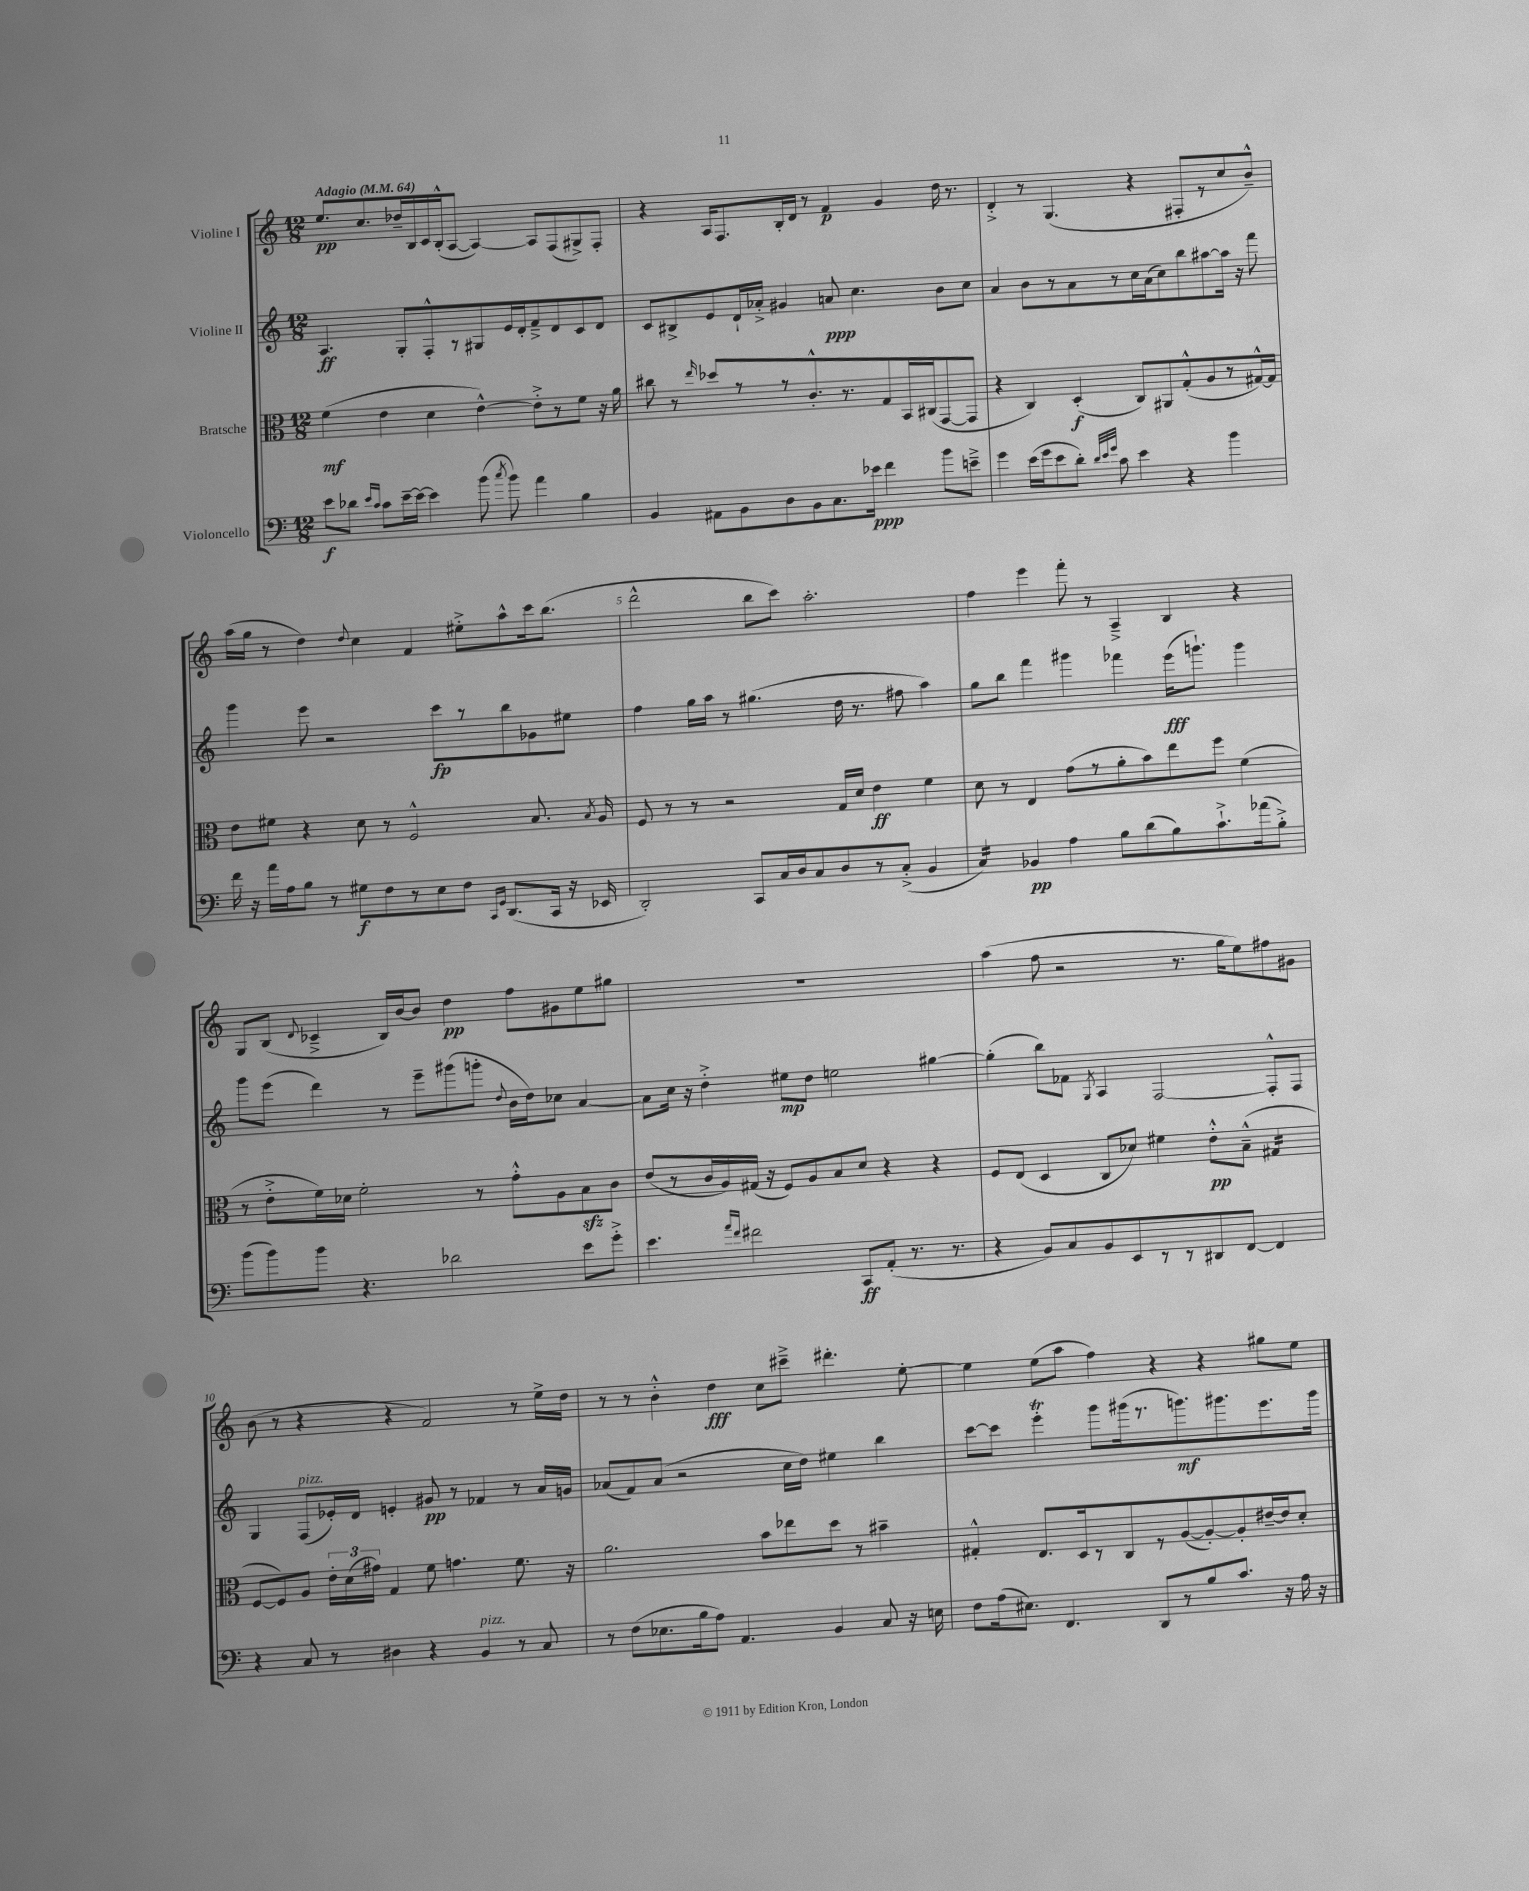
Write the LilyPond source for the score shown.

<<
\new StaffGroup <<
\new Staff = "s0" \with { instrumentName = "Violine I" } {
    \clef treble \key c \major \numericTimeSignature \time 12/8 \tempo "Adagio" 4 = 64
    \autoBeamOff e''8.[\pp c''8. des''16-- b16 c'16 b16-.-^( a8]~ a4~) a8[ f8( gis8->) f8]-. |
    r4 a16[ f8. b16-. d'16] r8 f'4\p g'4 d''16 r8. |
    d'4-.-> r8 g4.( r4 fis8[-. r8 c''8 b'8]---^) |
    a''16[( g''16] r8 d''4) \appoggiatura { d''8 } c''4 f'4 eis''8[-.-> a''8-^ c'''16 b''8.]( |
    d'''2-^ b''8[ c'''8]) a''2.-. |
    f''4 e'''4 f'''8-. r8 a4---> b4 r4 |
    g8[ b8]( \appoggiatura { d'8 } ces'4---> b16[) b'16~ b'8] d''4\pp f''8[ gis'8 e''8 gis''8] |
    R1. |
    a''4( f''8 r2 r8. g''16[ e''8) fis''8 gis'8] |
    b'8( r8 r4 r4 f'2) r8 e''16[-> d''16] |
    r8 r8 b'4-.-^ d''4\fff c''8[ cis'''8]---> dis'''4.-. e''8~-. |
    e''4 e''8[( a''8] f''4) r4 r4 gis''8[ e''8] \bar "|." |
}
\new Staff = "s1" \with { instrumentName = "Violine II" } {
    \clef treble \key c \major \numericTimeSignature \time 12/8
    \autoBeamOff a4.\ff g8[-. f8-.-^ r8 gis8 e'16 d'16-. f'8---> d'8 c'8 d'8] |
    c'8[ bis8-> e'8 d'16-! aes'16]-.-> gis'4 a'8\ppp c''4. b'8[ c''8] |
    a'4 b'8[ r8 a'8 r8 c''16 a'16( c''8) b''8 ais''8~ ais''16] r16 f'''8 |
    g'''4 e'''8 r2 c'''8[\fp r8 b''8 ges'8 eis''8] |
    f''4 g''16[ a''16] r8 gis''4.( d''16 r8. fis''8 a''4) |
    g''8[ b''8] f'''4 gis'''4 fes'''4 e'''16[\fff( g'''8.]-!) g'''4 |
    g'''8[ e'''8]( d'''4) r8 e'''8[-- gis'''8( g'''8]-. \appoggiatura { d''8 } b'16[ d''16) ces''8] a'4~ |
    a'8[ c''16] r16 d''4-.-> eis''8[\mp d''8] e''2 gis''4~ |
    gis''4-.( b''8[) fes'8] \acciaccatura { g8 } a4 f2~ f8[-.-^ f8] |
    g4 f8[^\markup { \italic "pizz." }( ees'16-.) d'16] e'4-. gis'8\pp r8 fes'4 r8 a'16[ g'16] |
    aes'8[( f'8) aes'8]( r2 c''16[ d''16]) eis''4 b''4 |
    c'''8[~ c'''8] e'''4-.\trill g'''8[ gis'''16( r8. g'''8.\mf) gis'''8. e'''8. gis'''16] \bar "|." |
}
\new Staff = "s2" \with { instrumentName = "Bratsche" } {
    \clef alto \key c \major \numericTimeSignature \time 12/8
    \autoBeamOff f'4\mf( e'4 d'4 e'4~-^) e'8[-.-> r8 f'8] r16 a'16 |
    cis''8 r8 \grace { e''16 } des''8[ r8 r8 c'8.-.-^ r8. g8 b,16 cis16( g,8~ g,8] |
    r4 c4) d4-.\f( c8[) ais,8 g8-.-^( a8 r8 gis16~-^) gis16] |
    e'8[ fis'8] r4 d'8 r8 f2-^ b8. \acciaccatura { b8 } a16 |
    f8 r8 r8 r2 g16[ d'16] e'4\ff f'4 |
    d'8 r8 e4 g'8[( r8 a'8-. b'8) e''8 f''8] f'4( |
    r8 e'8[-.-> f'16) des'16] f'2-. r8 g'8[-.-^ a8 b8\sfz c'8] |
    e'8[( r8 c'16 a16) gis16]( r16 f8[) a8 b8 d'8] r4 r4 |
    f8[ e8]( d4 c8[ des'8]) fis'4 e'8[-.-^\pp b8]---^( gis4:16 |
    f8[~ f8) a8] \tuplet 3/2 { e'16[-. d'16( gis'16]) } g4 f'8 g'4. f'8. r16 |
    a'2. b'8[ ees''8 d''8] r8 bis'4-- |
    gis4-.-^ e8.[ d16 r8 c8 r8 a8~( a8~-.) a8-. eis'16~-- eis'16 d'8]-. \bar "|." |
}
\new Staff = "s3" \with { instrumentName = "Violoncello" } {
    \clef bass \key c \major \numericTimeSignature \time 12/8
    \autoBeamOff e'8[\f des'8] \grace { e'16[ c'16] } c'8[ e'16~-- e'16]~ e'4 b'8( \acciaccatura { c''8 } b'8) a'4 b4 |
    b,4 ais,8[ b,8 d8 b,8 c8. ees'16]\ppp f'4 b'8[ e'8]---> |
    g'4 e'16[( g'16 e'8 d'8]-.) \grace { d'32[ e'32 g'32] } c'8 e'4 r4 b'4 |
    f'16 r16 a'16[ a16 b8] r8 gis8[\f f8 r8 e8 f8] \grace { c,16[ g,16] } d,8.[( c,16] r16 ees,16 |
    d,2-.) c,8[ c16 d16 c8 d8 r8 c8]-.->( b,4 |
    c4:16) bes,4\pp a4 b8[ d'8( b8) c'8.-!-> aes'16( b8]-.->) |
    b'8[( b'8) b'8] r4. des'2 e'8[ g'8]-.-> |
    e'4. \grace { a'16[ f'16] } fis'2 c,8[\ff a,8]-.( r8. r8. |
    r4 b,8[) c8 b,8 e,8 r8 r8 dis,8 f,8]~ f,4 |
    r4 c8 r8 dis4 r4 b,4^\markup { \italic "pizz." } r8 c8 |
    r8 f8[( ees8. b16 a8]) a,4. b,4 c8 r16 e16 |
    f8[ a16( eis8.]) f,4. d,8[ r8 b8 c'8.] r16 a16 r16 \bar "|." |
}
>>
>>
\layout { \context { \Score \override BarNumber.break-visibility = ##(#f #t #t) barNumberVisibility = #(every-nth-bar-number-visible 5) } }
